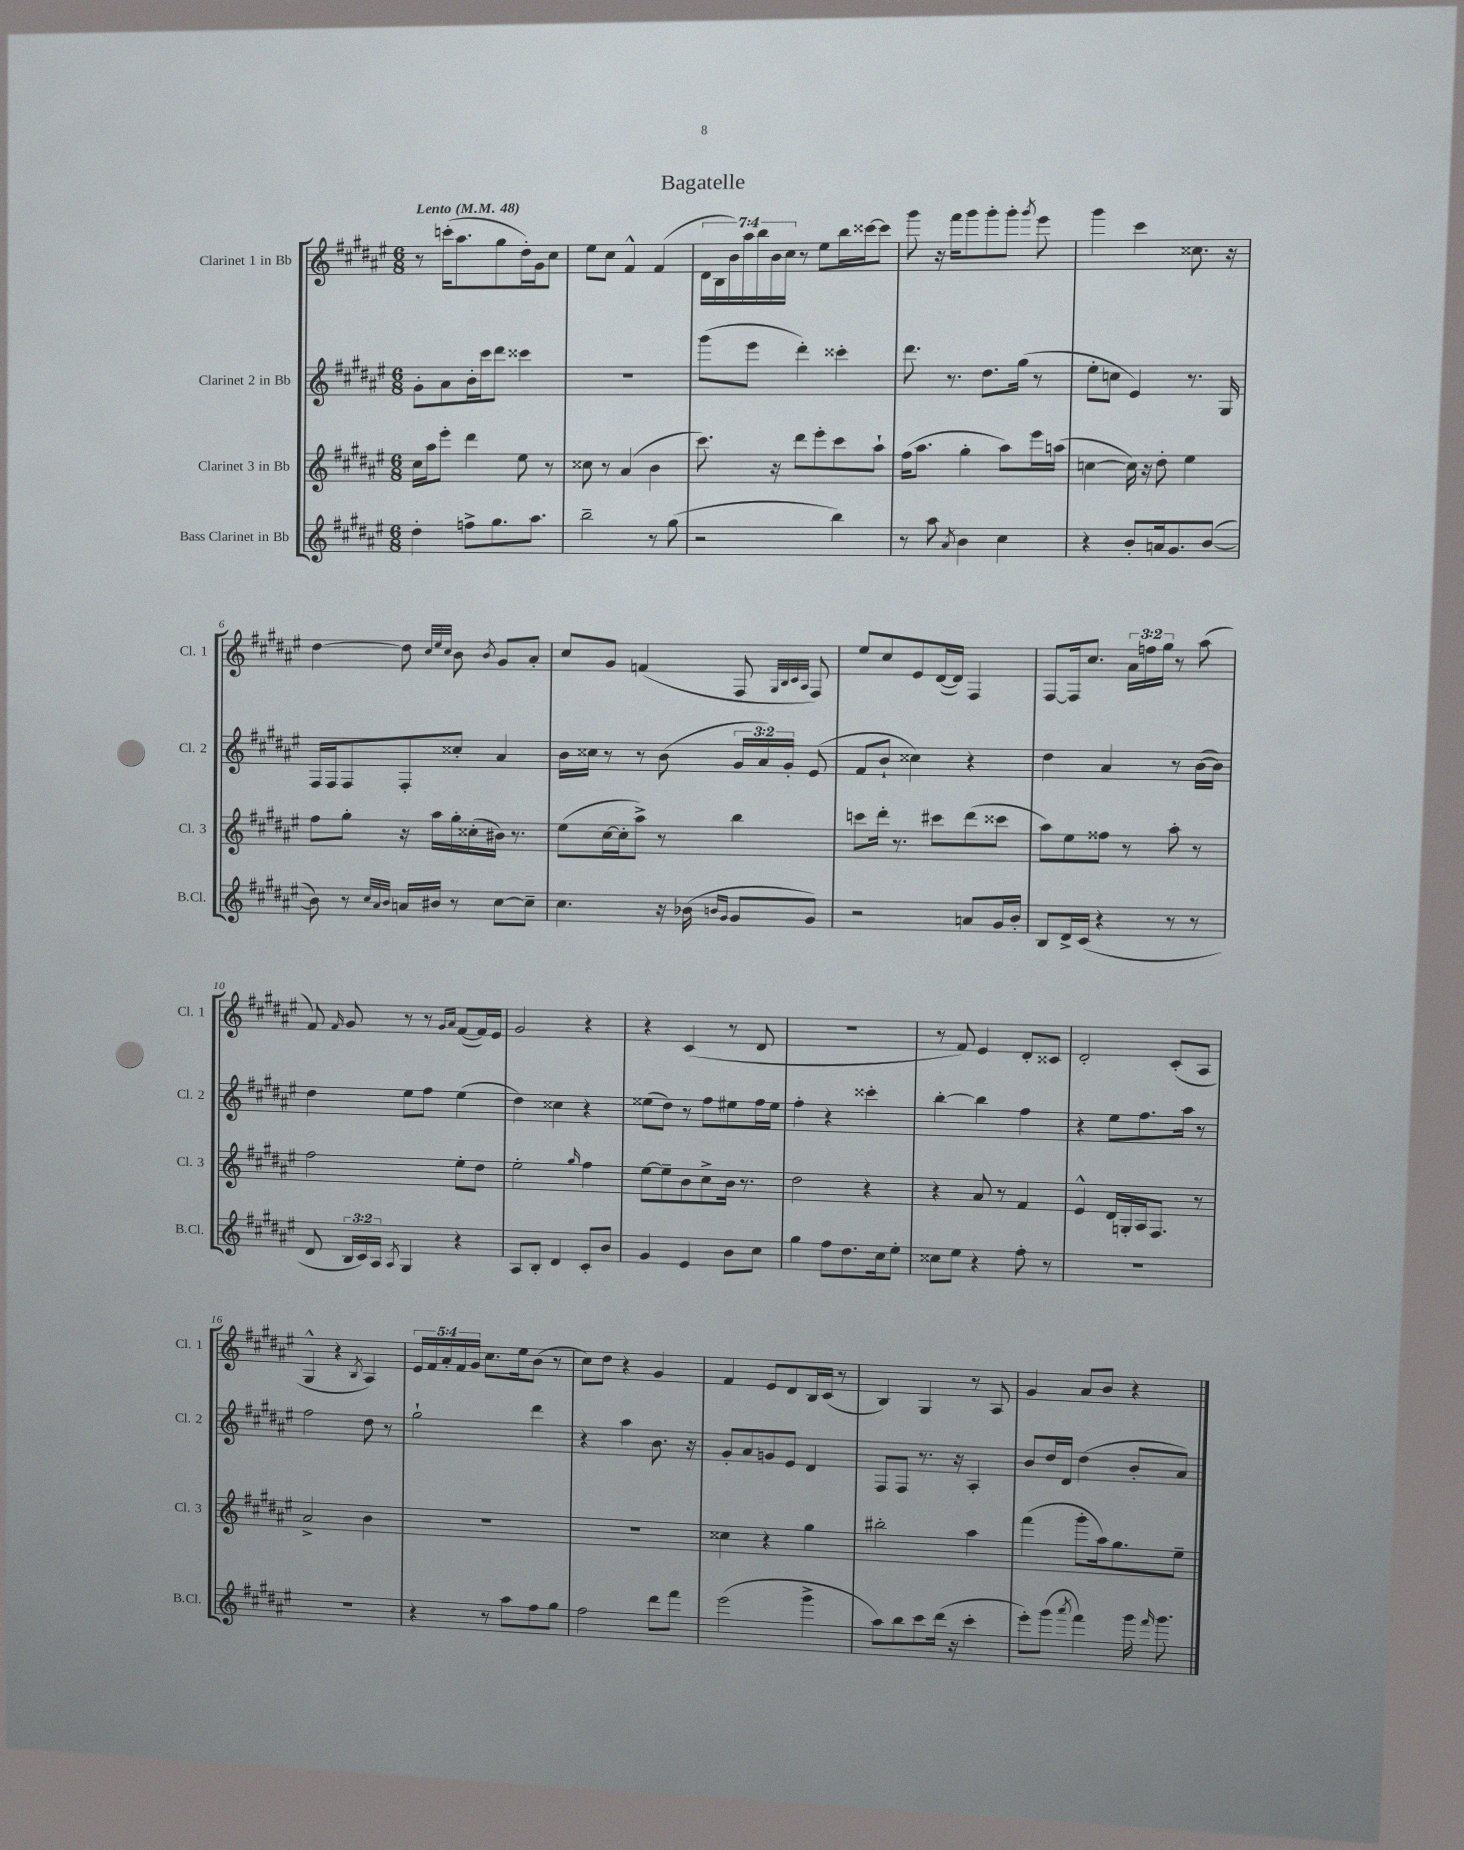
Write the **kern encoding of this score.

**kern	**kern	**kern	**kern
*part4	*part3	*part2	*part1
*staff4	*staff3	*staff2	*staff1
*I"Bass Clarinet in Bb	*I"Clarinet 3 in Bb	*I"Clarinet 2 in Bb	*I"Clarinet 1 in Bb
*I'B.Cl.	*I'Cl. 3	*I'Cl. 2	*I'Cl. 1
*clefG2	*clefG2	*clefG2	*clefG2
*k[f#c#g#d#a#e#]	*k[f#c#g#d#a#e#]	*k[f#c#g#d#a#e#]	*k[f#c#g#d#a#e#]
*M6/8	*M6/8	*M6/8	*M6/8
*MM48	*MM48	*MM48	*MM48
=1	=1	=1	=1
!	!	!	!LO:TX:a:B:t=Lento
4dd#'\	16cc#\LL	8g#'\L	8r
.	16aa#\J	.	.
.	8eee#'\J	8a#\	(16cccn'\KL
.	.	.	8.aa#\
8ffn^\L	4ddd#\	16b'\L	.
.	.	16ccc#\J	.
8.gg#\	.	8ddd#\J	8gg#\
.	8ee#\	4ccc##X\	16dd#'\L)
8.aa#\J	.	.	16g#\J
.	8r	.	8cc#\J
=2	=2	=2	=2
2bb~\	8cc##X\	2.r	8ee#\L
.	8r	.	8cc#\J
.	(4a#/	.	4f#^^/
8r	4b\	.	(4f#/
(8gg#\	.	.	.
=3	=3	=3	=3
2r	8.ccc#\)	(8ggg#\L	28d#\LL
.	.	.	28B\
.	.	.	28b\)
.	.	.	28aa#\
.	.	8eee#\J	.
.	.	.	28bb\
.	.	.	28b\
.	16r	.	.
.	.	.	28cc#\JJ
.	8ddd#\L	4ddd#'\)	8r
.	8eee#'\	.	8ee#\L
4bb\)	8ccc#\	4ccc##X'\	16bb\L
.	.	.	[16ccc##X\J
.	8aa#`\J	.	8ccc##\J]
=4	=4	=4	=4
8r	(16ff#\KL	8.ddd#\	8ggg#\
.	8.aa#\J	.	.
8aa#\	.	.	16r
.	.	8.r	16fff#\KL
8qa#/	.	.	.
4b\	4gg#'\	.	8ggg#\
.	.	8.dd#\L	8ggg#'\
4cc#\	8aa#\L)	.	8ggg#'\J
.	.	(16gg#\Jk	.
.	.	.	8qggg#/
.	16eee#\L	8r	8eee#\
.	(16aan\JJ	.	.
=5	=5	=5	=5
4r	[4ccn\	8ee#'\L	4ggg#\
.	.	8ccn\J	.
8b'/L	16cc\])	4e#/)	4ccc#\
.	16r	.	.
16an/k	8dd#'\	.	.
8.g#/	.	.	.
.	4ee#\	8.r	8.cc##X\
([8b/J	.	.	.
.	.	16G#/	16r
!!LO:LB:g=z
=6	=6	=6	=6
8b\])	8ff#\L	16F#/LL	[4dd#\
.	.	16F#/J	.
8r	8gg#'\J	8F#/	.
32qqcc#/LLL	.	.	.
32qqa#/	.	.	.
32qqb/JJJ	.	.	.
16an/LL	16r	8F#'/	8dd#\]
16b#X/JJ	16aa#\LL	.	.
.	.	.	32qqcc#/LLL
.	.	.	32qqee#/
.	.	.	32qqcc#/JJJ
8r	16gg#'\	8cc##X'/J	8b\
.	(16cc##X'\	.	.
.	.	.	8qb/
[8cc#\L	16b#X\JJ)	4a#/	8g#/L
.	8.r	.	.
8cc#~\J]	.	.	8a#'/J
=7	=7	=7	=7
4.cc#\	(8ee#\L	16b\LL	8cc#/L
.	.	16cc##X\JJ	.
.	[16cc#\L	8r	8g#/J
.	16cc#'\J]	.	.
.	8aa#^\J)	8r	(4fn/
16r	8r	(8b\	.
(16b-X\	.	.	.
16qqbn/LL	.	.	.
16qqg#/JJ	.	.	.
8g#/L	4bb\	24g#/LL	8F#/
.	.	24a#/)	.
.	.	24g#'/JJ	.
.	.	.	32qqG#/LLL
.	.	.	32qqB/
.	.	.	32qqc#/
.	.	.	32qqA#/JJJ
8g#/J)	.	(8e#/	8F#/)
=8	=8	=8	=8
2r	8cccn\L	8f#/L	8ee#/L
.	16ddd#'\Jk	8b`/J	8cc#/
.	8.r	.	.
.	.	4cc##X\)	8e#/
.	8ccc#X\L	.	([16d#/L
.	.	.	16d#/JJ])
8an/L	(8ddd#\	4r	4F#/
16g#/L	8ccc##X\J	.	.
16b'/JJ	.	.	.
=9	=9	=9	=9
8B/L	8aa#\L)	4dd#\	[8F#/L
16d#^/L	8ee#\	.	16F#/k]
(16c#/JJ	.	.	8.cc#/J
4r	8ff##X\J	4a#/	.
.	8r	.	24a#\LL
.	.	.	24ffn\
.	.	.	24gg#\JJ
8r	8aa#'\	8r	8r
8r	8r	([16b\LL	(8aa#\
.	.	16b\JJ])	.
!!LO:LB:g=z
=10	=10	=10	=10
8d#/	2ff#\	4dd#\	8f#/)
.	.	.	16qqf#/
24B/LL	.	.	8g#/
24c#/)	.	.	.
24A#/JJ	.	.	.
8qA#/	.	.	.
4G#/	.	8ee#\L	8r
.	.	8ff#\J	8r
.	.	.	16qqg#/LL
.	.	.	16qqa#/JJ
4r	8ee#'\L	(4ee#\	([8f#/L
.	8dd#\J	.	16f#/L])
.	.	.	16e#/JJ
=11	=11	=11	=11
8A#/L	2ee#'\	4dd#\)	2g#/
8B'/J	.	.	.
4d#/	.	4cc##X\	.
.	16qqgg#/	.	.
8c#'/L	4ff#\	4r	4r
8b/J	.	.	.
=12	=12	=12	=12
4g#/	[8ee#\L	(8ee##X\L	4r
.	8ee#~\]	8dd#\J)	.
4e#/	8b\	8r	(4c#/
.	8cc#^\	8ff#\L	.
8b\L	16b\Jk	8ee#X\	8r
.	8.r	.	.
8cc#\J	.	16ff#\L	8d#/
.	.	16ee#\JJ	.
=13	=13	=13	=13
4gg#\	2dd#\	4ff#'\	2.r
8ff#\L	.	4r	.
8.dd#\	.	.	.
.	4r	4ccc##X'\	.
16cc#\k	.	.	.
8ee#'\J	.	.	.
=14	=14	=14	=14
8cc##X\L	4r	[4bb'\	8r
8ee#\J	.	.	8f#/)
4r	8a#/	4bb\]	4e#/
.	8r	.	.
8ff#'\	4f#/	4ff#\	8d#'/L
8r	.	.	8c##X/J
=15	=15	=15	=15
2.r	4e#^^/	4r	2d#'/
.	16d#/LL	8ee#\L	.
.	16Gn'/	.	.
.	16A#/J	8.ff#\	.
.	8.F#/J	.	.
.	.	.	(8c#'/L
.	.	16aa#\Jk	.
.	8r	8r	8A#/J
!!LO:LB:g=z
=16	=16	=16	=16
2.r	2a#^/	2ff#\	4G#^^/
.	.	.	4r
.	.	.	8qB/
.	4b\	8dd#\	4A#/)
.	.	8r	.
=17	=17	=17	=17
4r	2.r	2gg#`\	20e#/LL
.	.	.	20f#/
.	.	.	20a#'/
.	.	.	20f#/
.	.	.	20g#/JJ
8r	.	.	8.cc#\L
8aa#\L	.	.	.
.	.	.	16ee#\k
8ff#\	.	4ddd#\	(8b\J
8gg#\J	.	.	8r
=18	=18	=18	=18
2ff#\	2.r	4r	8cc#\L)
.	.	.	8dd#\J
.	.	4aa#\	4r
8ddd#\L	.	8.b\	4g#/
8fff#\J	.	.	.
.	.	16r	.
=19	=19	=19	=19
(2eee#\	4cc##X\	8g#'/L	4f#/
.	.	8a#/	.
.	4r	8gn/	8e#/L
.	.	8e#/J	8d#/
4ggg#^\	4gg#\	4d#/	16B/L
.	.	.	(16c#/JJ
.	.	.	8r
=20	=20	=20	=20
8aa#\L)	2bb#X'\	8F#/L	4B/)
8bb\	.	8F#/J	.
8ccc#\	.	8.r	4G#/
(16ddd#\Jk	.	.	.
16r	.	16r	.
4ccc#'\	4aa#\	4A#'/	8r
.	.	.	8A#/
=21	=21	=21	=21
8eee#'\L)	(4fff#\	8b/L	4g#/
(8ggg#\J	.	16dd#/L	.
.	.	16d#/JJ	.
8qaaa#/	.	.	.
4fff#\)	8ggg#'\L	(4dd#\	8a#/L
.	16aa#\k)	.	8b/J
.	8.gg#\	.	.
16ggg#\	.	8b'/L	4r
16qqfff#/	.	.	.
8.ggg#\	.	.	.
.	8ee#~\J	8a#/J)	.
==	==	==	==
*-	*-	*-	*-
